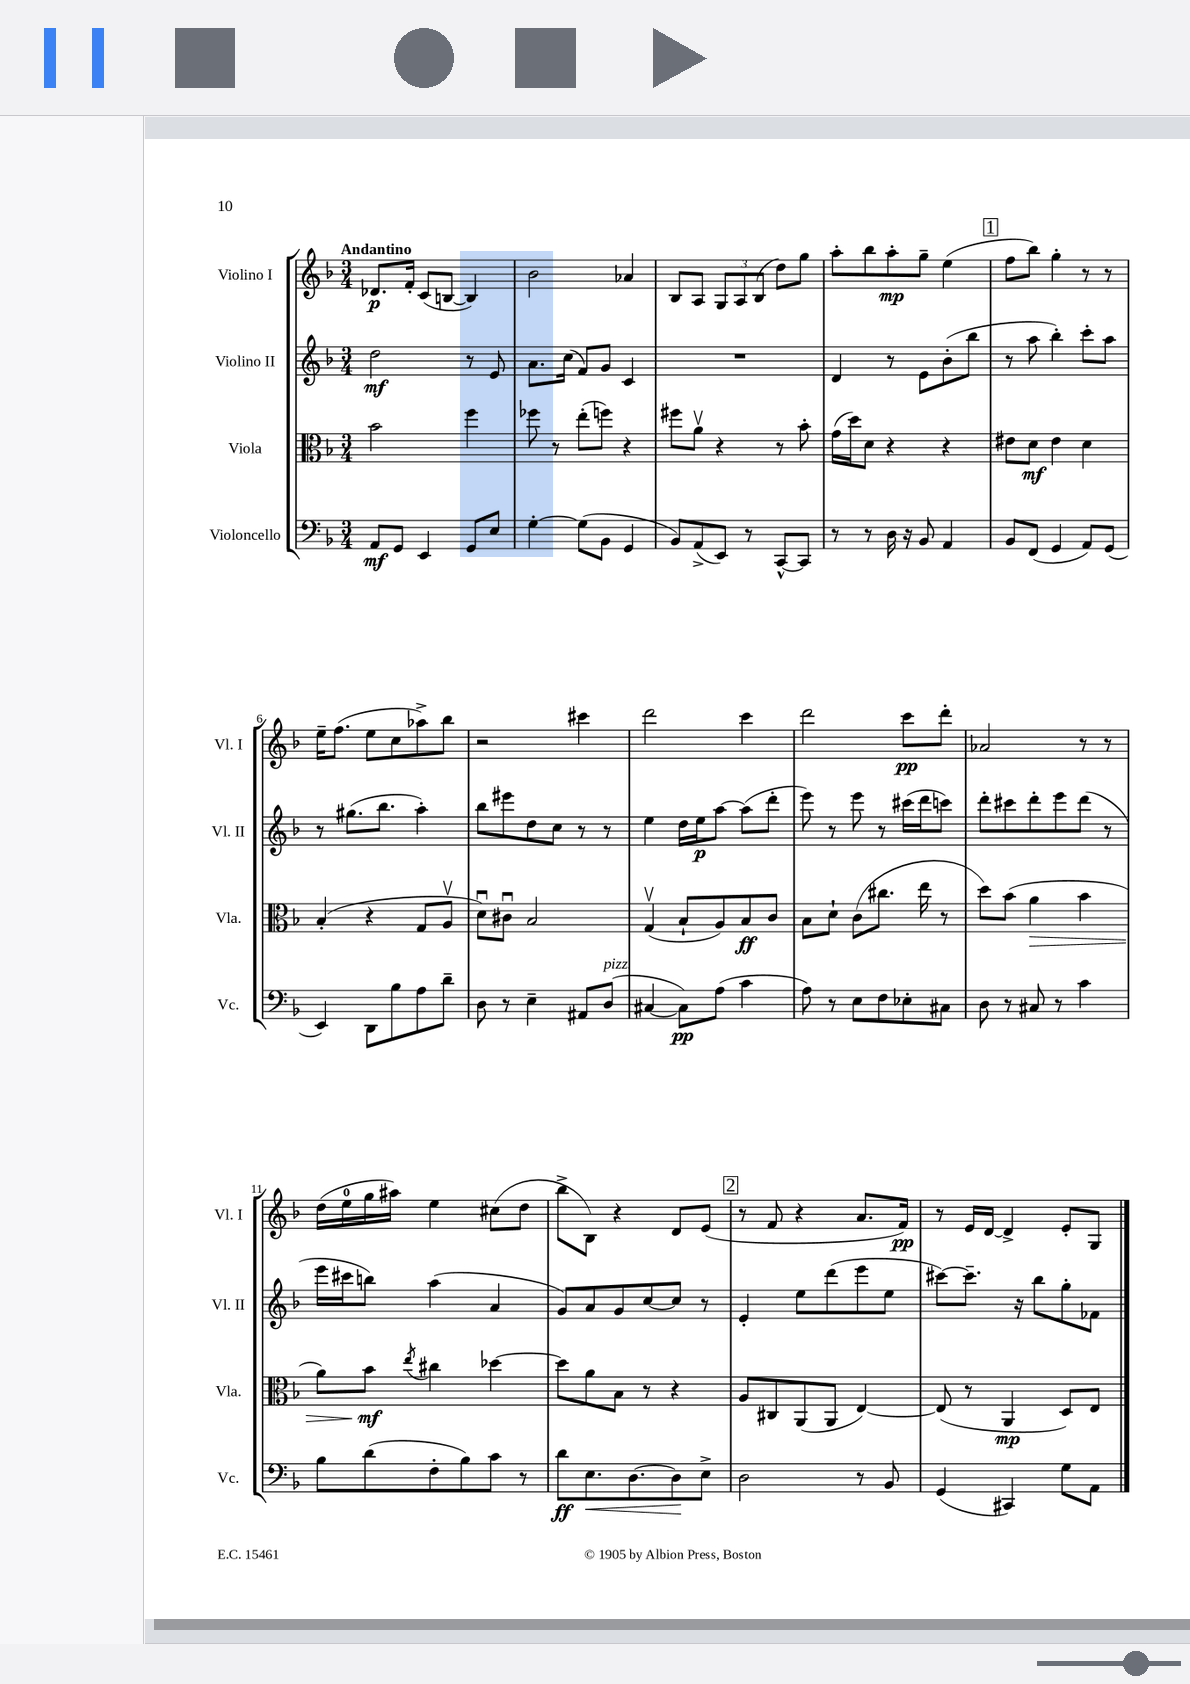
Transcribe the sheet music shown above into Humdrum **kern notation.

**kern	**kern	**kern	**kern
*staff4	*staff3	*staff2	*staff1
*clefF4	*clefC3	*clefG2	*clefG2
*k[b-]	*k[b-]	*k[b-]	*k[b-]
*M3/4	*M3/4	*M3/4	*M3/4
8AA/L	2b-\	2dd\	8.d-/L
8GG/J	.	.	.
.	.	.	16f'/Jk
4EE/	.	.	(8c/L
.	.	.	[8B/J
8GG/L	4ff\	8r	4B/])
8E/J	.	8e/	.
=	=	=	=
[4G'\	8ff-\	8.a\L	2b-\
.	8r	.	.
.	.	(16cc\Jk	.
(8G\]L	(8ee'\L	8f/L)	.
8BB-\J	8ff\J)	8g/J	.
4GG/	4r	4c/	4a-/
=	=	=	=
8BB-/L)	8ff#\L	2.r	8B-/L
(8AA^/	8av\J	.	8A/J
8EE/J)	4r	.	12G/L
.	.	.	12A/
8r	.	.	.
.	.	.	(12B-/J
[8CC^^/L	8r	.	8dd\L)
8CC/]J	8b-'\	.	8gg\J
=	=	=	=
8r	(16g\LL	4d/	8aa'\L
.	16dd\J)	.	.
8r	8d\J	.	8bb-\
16D\	4r	8r	8aa'\
16r	.	.	.
8BB-/	.	8e\L	8gg~\J
4AA/	4r	(8b-'\	(4ee\
.	.	8bb-\J	.
=	=	=	=
8BB-/L	8e#\L	8r	8ff\L
(8FF/J	8d\J	8aa\	8bb-\J)
4GG/	4e#\	4bb-'\)	4gg'\
8AA/L)	4d\	8ccc'\L	8r
(8GG/J	.	8aa\J	8r
=	=	=	=
4EE/)	(4B-'/	8r	16ee~\LK
.	.	.	(8.ff\J
.	.	(8.gg#\L	.
8DD\L	4r	.	8ee\L
.	.	8.bb-\J	.
8B-\	.	.	8cc\
8A\	8G/L	4aa'\)	8aa-^\)
8d~\J	8Av/J	.	8bb-\J
=	=	=	=
8D\	8du\L)	8bb-\L	2r
8r	8c#u\J	8eee#\	.
4E~\	2B-/	8dd\	.
.	.	8cc\J	.
8AA#/L	.	8r	4ccc#\
(8D/J	.	8r	.
=	=	=	=
[4C#/	(4Gv/	4ee\	2ddd\
8C#\]L)	8B-`/L	16dd\LL	.
.	.	16ee\J	.
(8A\J	8A/)	[8aa\J	.
4c\	8B-/	(8aa\]L	4ccc\
.	8c/J	8ddd'\J	.
=	=	=	=
8A\)	8B-\L	8eee\)	2ddd\
8r	8d`\J	8r	.
8E\L	(8c\L	8eee\	.
8F\	8.cc#\J	8r	.
8E-'\	.	(16ccc#\LL	8ccc\L
.	16ee\	16ddd\J	.
8C#\J	8r	8ccc\J)	8ddd'\J
=	=	=	=
8D\	8dd\L)	8ddd'\L	2a-/
8r	(8b-\J	8ccc#\	.
8C#/	4a\	8ddd'\	.
8r	.	8eee\	.
4c\	4b-\	(8ddd\J	8r
.	.	8r	8r
=	=	=	=
8B-\L	8a\L)	16eee\LL	(16dd\LL
.	.	16ccc#\J	16ee\
(8d\	8b-\J	8bb\J)	16gg\
.	.	.	16aa#\JJ)
.	8qee/	.	.
8F'\	4cc#\	(4aa\	4ee\
8B-\)	.	.	.
8c\J	[4dd-\	4a/	(8cc#\L
8r	.	.	8dd\J
=	=	=	=
8d\L	8dd-\]L	8g/L)	8bb-^\L
8.E\	8a\	8a/	8B-\J)
.	8B-\J	8g/	4r
[8.D\	.	.	.
.	8r	[8cc/	.
8D\]	4r	8cc/]J	8d/L
8E^\J	.	8r	(8e/J
=	=	=	=
2D\	8A/L	4e'/	8r
.	8C#/	.	8f/
.	(8AA/	8ee\L	4r
.	8AA/J	(8ddd\	.
8r	[4E/)	8eee\	8.a/L
8BB-/	.	8ee\J	.
.	.	.	16f/Jk)
=	=	=	=
(4GG/	(8E/]	[8ccc#\L)	8r
.	8r	8.ccc#~\]J	16e/LL
.	.	.	[16d/JJ
4CC#/)	4AA/	.	4d^/]
.	.	16r	.
.	.	8bb-\L	.
8G\L	8D/L)	8gg'\	8e'/L
8AA\J	8E/J	8f-\J	8G/J
==	==	==	==
*-	*-	*-	*-
